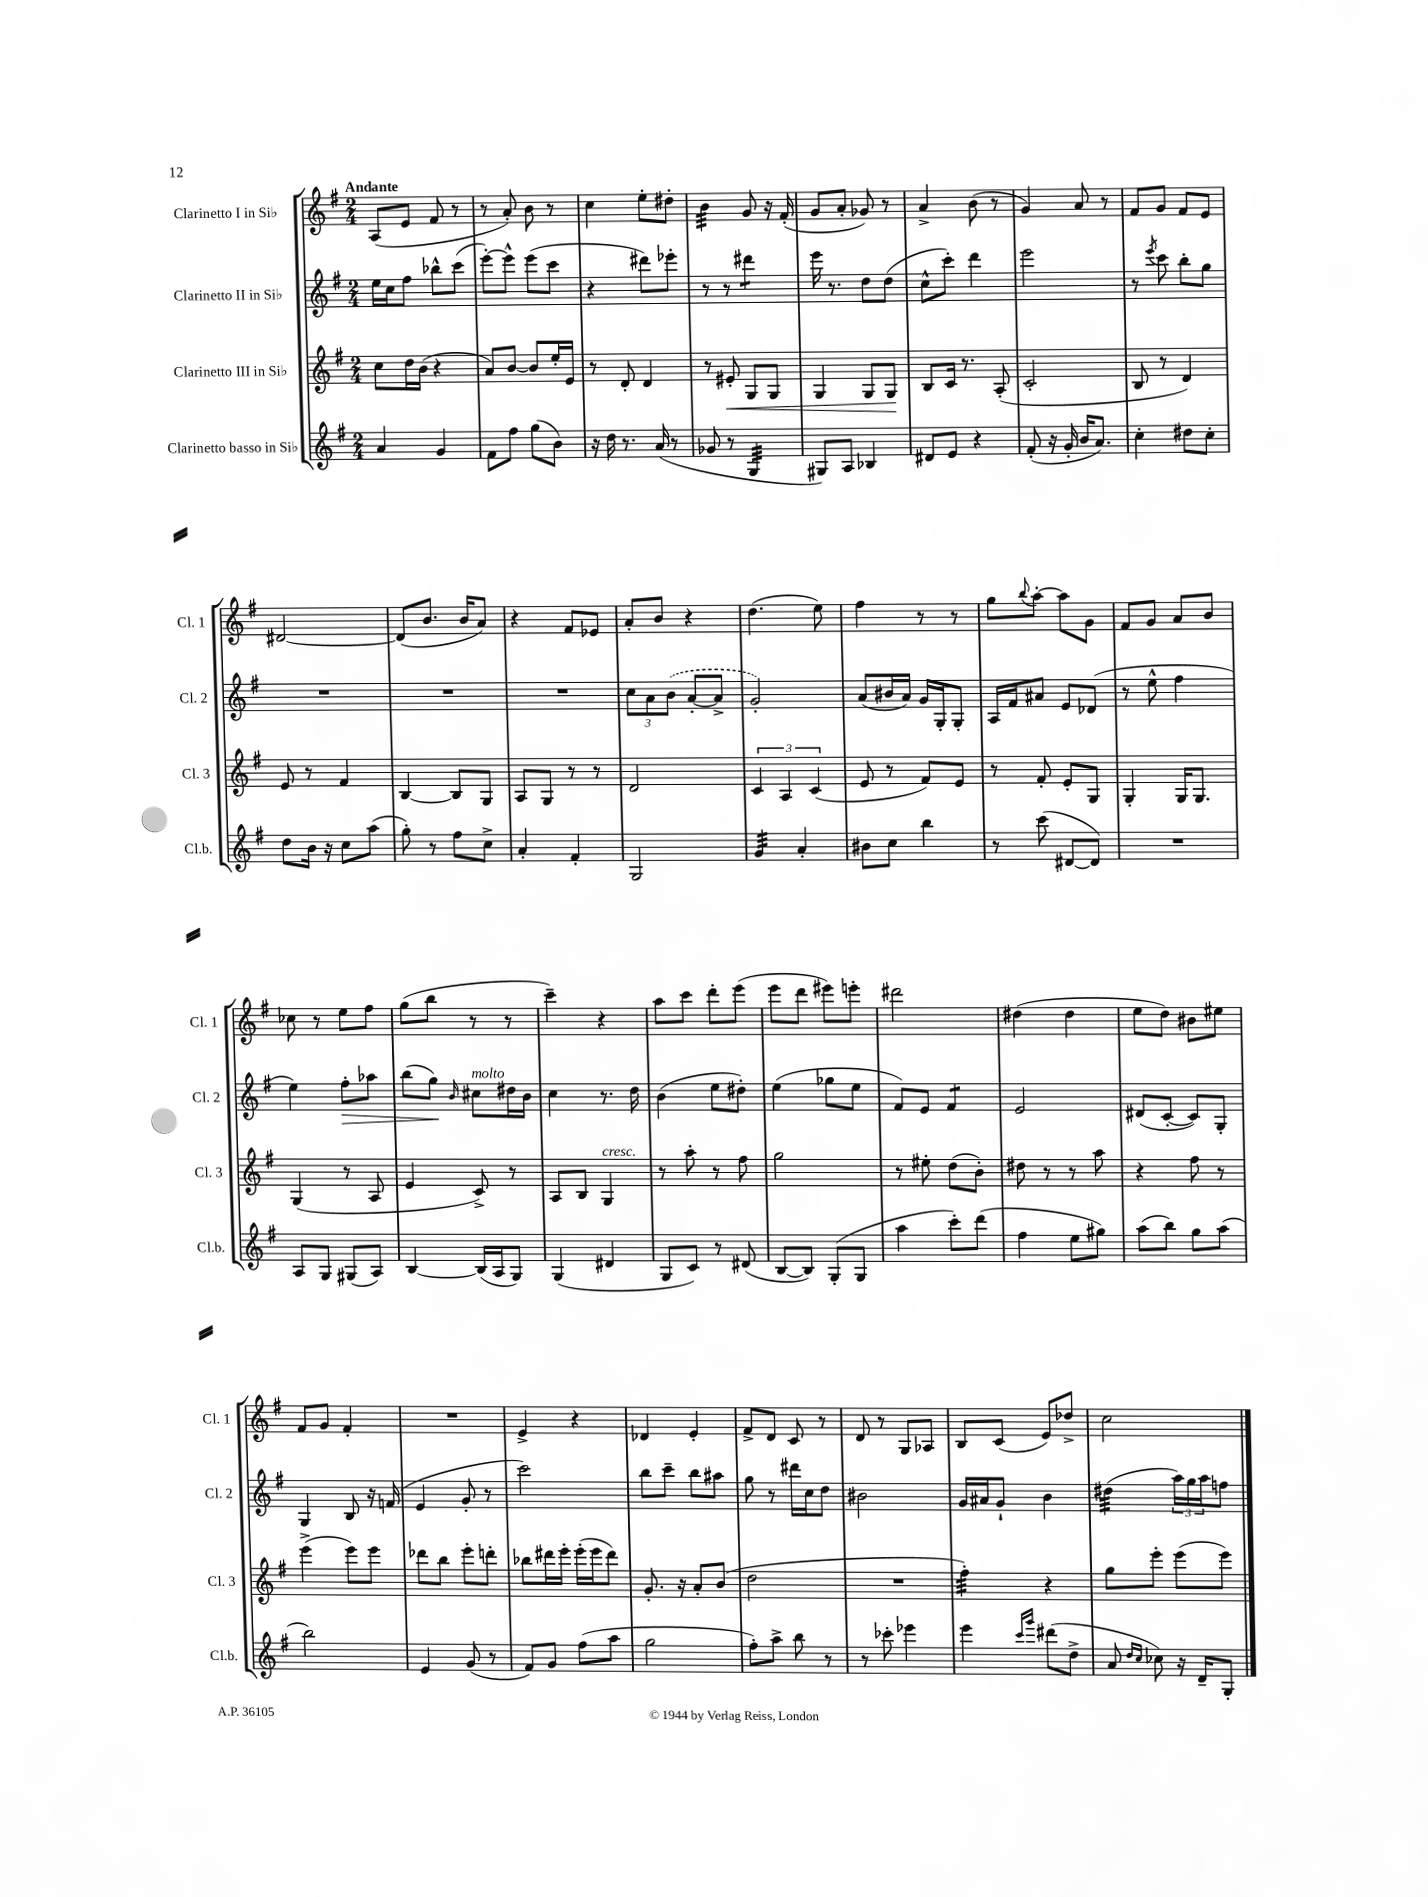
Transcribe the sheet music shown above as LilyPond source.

<<
\new StaffGroup <<
\new Staff = "s0" \with { instrumentName = "Clarinetto I in Sib" shortInstrumentName = "Cl. 1" } {
    \clef treble \key g \major \numericTimeSignature \time 2/4 \tempo "Andante"
    a8( e'8 fis'8 r8 |
    r8 a'8-.) b'8 r8 |
    c''4 e''8-. dis''8-. |
    b'4:32 g'8 r16 fis'16-.( |
    g'8 a'8-. ges'8) r8 |
    a'4-> b'8( r8 |
    g'4) a'8 r8 |
    fis'8 g'8 fis'8 e'8 |
    dis'2~ |
    dis'8( b'8. b'16 a'8) |
    r4 fis'8 ees'8 |
    a'8-. b'8 r4 |
    d''4.( e''8) |
    fis''4 r8 r8 |
    g''8 \appoggiatura { b''8 } a''8~-. a''8 g'8 |
    fis'8 g'8 a'8 b'8 |
    ces''8 r8 e''8 fis''8 |
    g''8( b''8 r8 r8 |
    c'''4--) r4 |
    a''8 c'''8 d'''8-. e'''8( |
    e'''8 d'''8 eis'''8) e'''8-. |
    dis'''2 |
    dis''4( dis''4 |
    e''8 d''8) bis'8 eis''8 |
    fis'8 g'8 fis'4-. |
    R2 |
    e'4-> r4 |
    des'4 e'4-. |
    fis'8-> d'8 c'8 r8 |
    d'8 r8 g8 aes8 |
    b8 c'8( e'8) des''8-> |
    c''2 \bar "|." |
}
\new Staff = "s1" \with { instrumentName = "Clarinetto II in Sib" shortInstrumentName = "Cl. 2" } {
    \clef treble \key g \major \numericTimeSignature \time 2/4
    e''16 c''16 fis''8 bes''8-^ c'''8( |
    e'''8~-.) e'''8-^ e'''8( c'''8 |
    r4 dis'''8) ees'''8-. |
    r8 r8 dis'''4:8 |
    e'''16 r8. d''8 d''8( |
    c''8-^ c'''8-.) d'''4 |
    e'''2 |
    r8 \acciaccatura { e'''8 } c'''8 b''8-. g''8 |
    R2 |
    R2 |
    R2 |
    \tuplet 3/2 { c''8 a'8 \once \slurDashed b'8( } a'8~-. a'8-> |
    g'2-.) |
    a'8( bis'16 a'16) g'16 g16-. g8-. |
    a16 fis'16 ais'8 e'8 des'8( |
    r8 e''8-^ fis''4 |
    e''4) fis''8-.\> aes''8 |
    b''8( g''8\!) \grace { b'16 } cis''8^\markup { \italic "molto" } dis''16 b'16 |
    c''4 r8. d''16 |
    b'4( e''8 dis''8-.) |
    e''4( ges''8 e''8 |
    fis'8) e'8 fis'4:8 |
    e'2 |
    dis'8( c'8~-. c'8) g8-. |
    g4 b8 r16 f'16( |
    e'4 g'8-. r8 |
    c'''2) |
    b''8 c'''8-- b''8 ais''8 |
    g''8 r8 dis'''16 c''16 d''8 |
    bis'2 |
    g'16 ais'16 g'8-! b'4 |
    dis''4:32( \tuplet 3/2 { a''16) g''16 a''16 } f''8 \bar "|." |
}
\new Staff = "s2" \with { instrumentName = "Clarinetto III in Sib" shortInstrumentName = "Cl. 3" } {
    \clef treble \key g \major \numericTimeSignature \time 2/4
    c''8 d''16 b'16( r4 |
    a'8) b'8~ b'8 e''16-. e'16 |
    r8 d'8-. d'4 |
    r8 eis'8-.\< g8 g8 |
    g4 g8 g8\! |
    b8 c'16 r8. a8-.( |
    c'2-. |
    b8 r8 d'4) |
    e'8 r8 fis'4 |
    b4~ b8 g8 |
    a8 g8 r8 r8 |
    d'2 |
    \tuplet 3/2 { c'4 a4 c'4( } |
    e'8 r8 fis'8) e'8 |
    r8 fis'8-. e'8-. g8 |
    g4-. g16 g8. |
    g4( r8 a8 |
    e'4 c'8->) r8 |
    a8 b8 g4^\markup { \italic "cresc." } |
    r8 a''8-. r8 fis''8 |
    g''2 |
    r8 eis''8-. d''8( b'8-.) |
    dis''8 r8 r8 a''8 |
    r4 fis''8 r8 |
    e'''4->( e'''8) e'''8 |
    des'''8 b''8 e'''8-. d'''8-. |
    bes''8 dis'''16 e'''16-. e'''16-.( e'''16 dis'''8) |
    g'8.-. r16 a'8-. b'8( |
    d''2 |
    R2 |
    fis''4:32-.) r4 |
    g''8 e'''8-. e'''8( e'''8) \bar "|." |
}
\new Staff = "s3" \with { instrumentName = "Clarinetto basso in Sib" shortInstrumentName = "Cl.b." } {
    \clef treble \key g \major \numericTimeSignature \time 2/4
    a'4 g'4 |
    fis'8 fis''8 g''8( b'8) |
    r16 d''16 r8. a'16( r8 |
    ges'8 r8 g4:32 |
    gis8) a8 bes4 |
    dis'8 e'8 r4 |
    fis'8-.( r16 g'16-. b'16 a'8.) |
    c''4-. dis''8 c''8-. |
    d''8 b'16 r16 c''8 a''8( |
    g''8-.) r8 fis''8 c''8-> |
    a'4-. fis'4-. |
    g2 |
    g'4:32 a'4-. |
    bis'8 c''8 b''4 |
    r8 c'''8( dis'8~ dis'8) |
    R2 |
    a8 g8 gis8( a8) |
    b4~ b16( a16 g8) |
    g4( dis'4 |
    g8 c'8) r8 dis'8( |
    b8~ b8) g8-.( g8 |
    a''4 c'''8-.) d'''8( |
    fis''4 e''8 gis''8) |
    a''8( b''8) g''8 a''8( |
    b''2) |
    e'4 g'8( r8 |
    fis'8) g'8 fis''8( a''8 |
    g''2 |
    fis''8-.) a''8-> b''8 r8 |
    r8 ces'''8-. ees'''4 |
    e'''4 \grace { c'''16 g'''16 } dis'''8( d''8-> |
    a'8 \grace { d''16 c''16 } ces''8) r16 d'16-- g8-. \bar "|." |
}
>>
>>
\layout { \context { \Score \remove "Bar_number_engraver" } }
